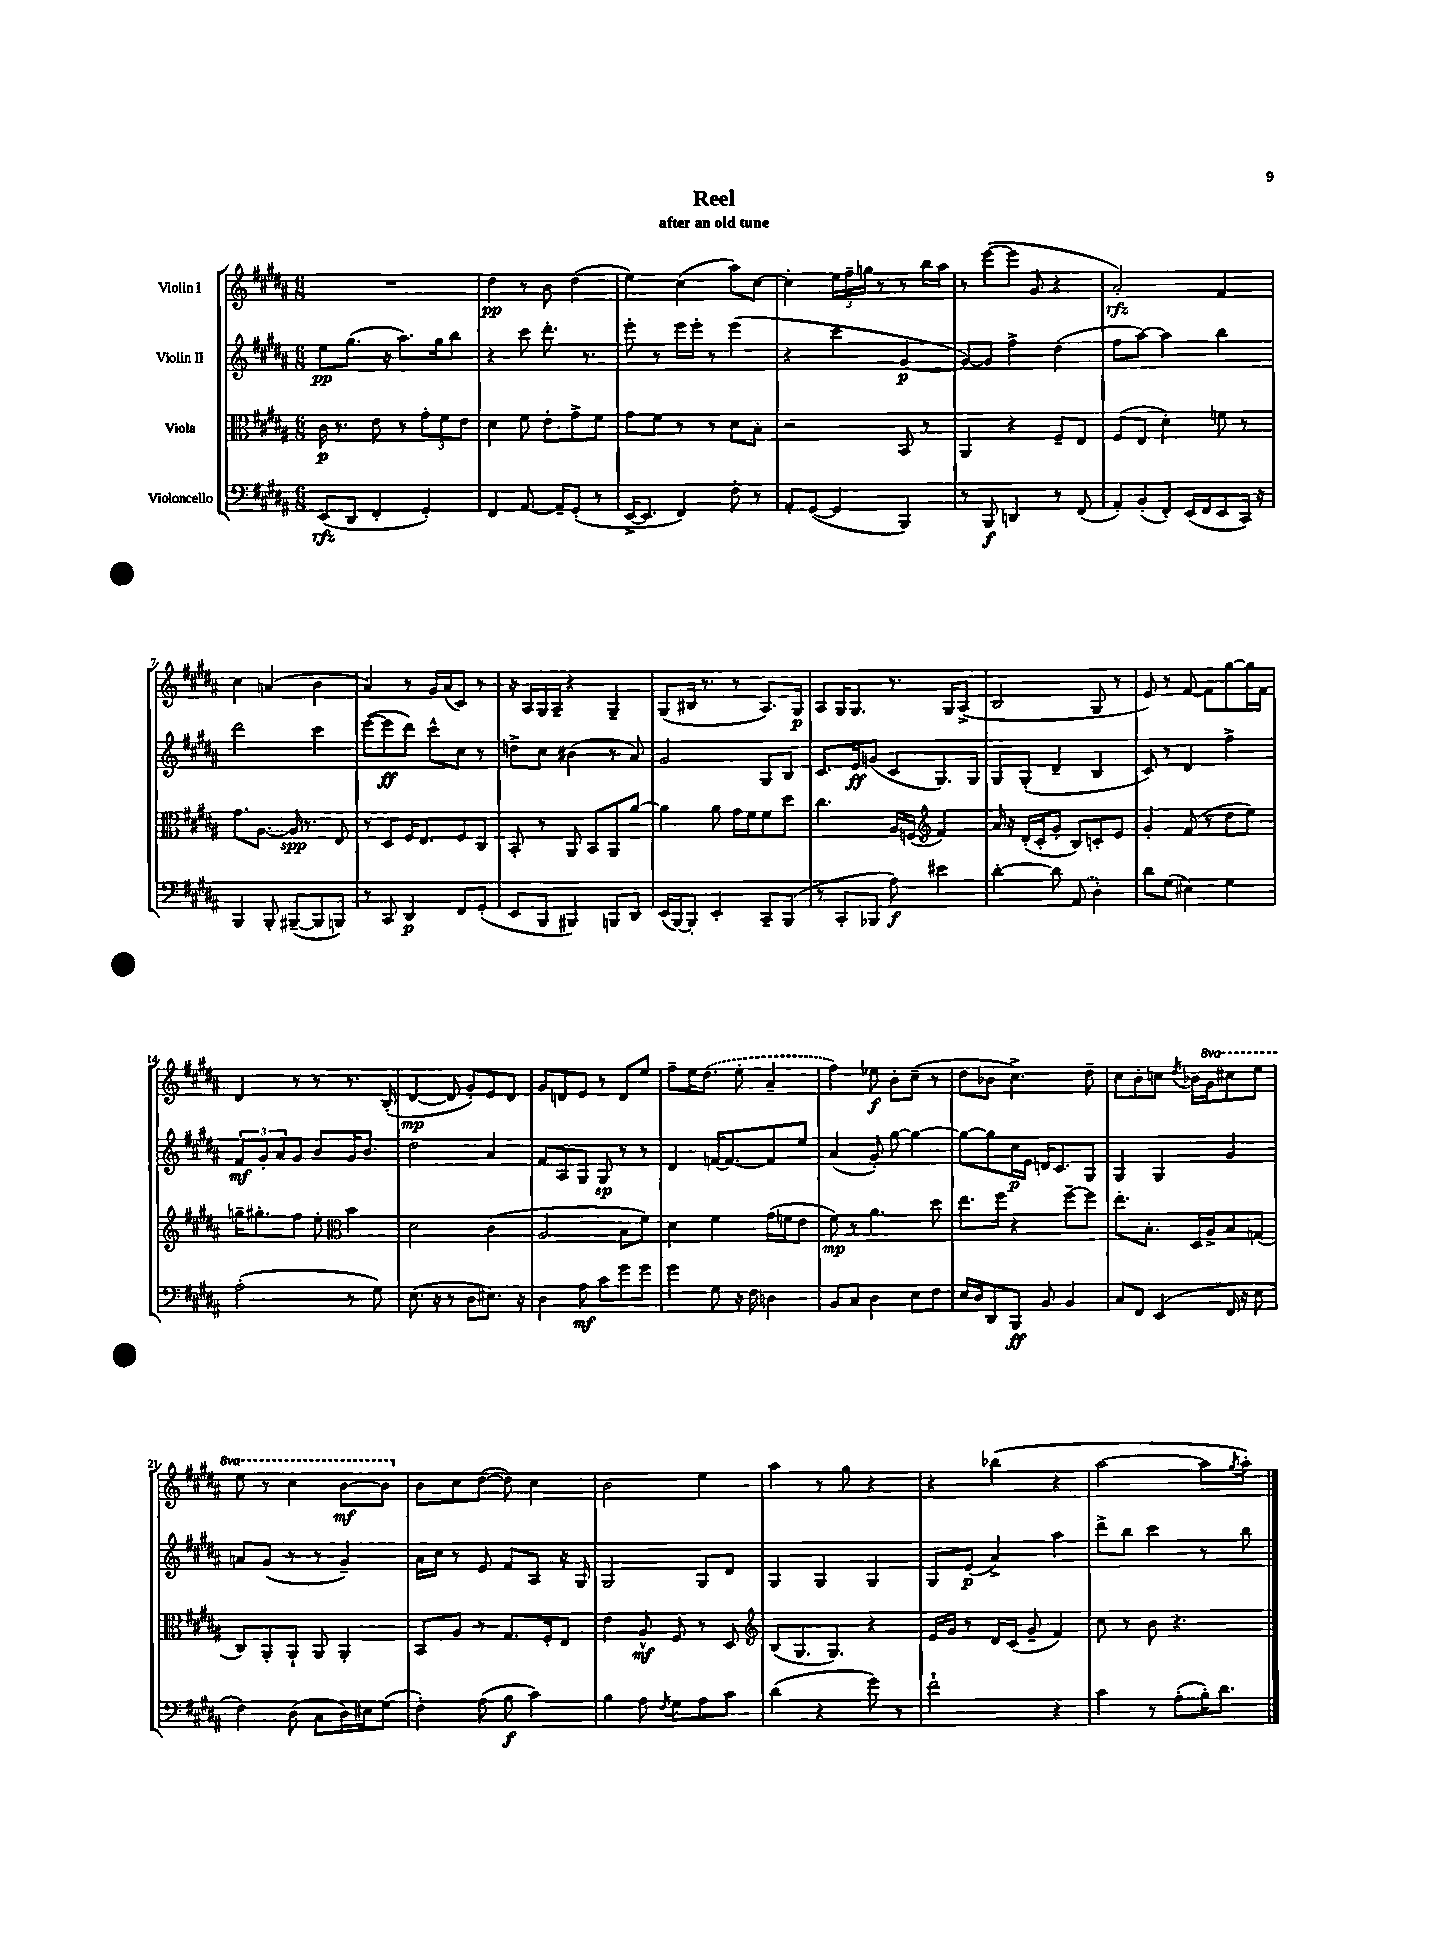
\header { title = "Reel" subtitle = "after an old tune" }
<<
\new StaffGroup <<
\new Staff = "s0" \with { instrumentName = "Violin I" } {
    \clef treble \key b \major \numericTimeSignature \time 6/8 \set Staff.ottavationMarkups = #ottavation-simple-ordinals
    R2. |
    dis''4\pp r8 b'8 dis''4( |
    e''4) cis''4( ais''8) cis''8~ |
    cis''4-. \tuplet 3/2 { e''16 fis''16-- g''16 } r8 r8 b''16 ais''16 |
    r8 e'''8~( e'''8 gis'8 r4 |
    ais'2-.\rfz) fis'4 |
    cis''4 a'4( b'4 |
    ais'4) r8 gis'16 ais'16( cis'8) r8 |
    r16 ais16 gis16 ais16-- r4 gis4-- |
    gis8( bis16 r8. r8 ais8.) gis16\p |
    ais8 gis16 gis8. r8. gis16 ais8->( |
    b2 gis8 r8 |
    e'8) r8 fis'8~ fis'8 gis''8~ gis''16 fis'16 |
    dis'4 r8 r8 r8. b16-.( |
    dis'4~\mp dis'8 gis'8-.) e'8 dis'8 |
    gis'8 d'8 e'8 r8 d'8 e''8 |
    fis''8-- e''16 \once \slurDashed dis''8.( e''8-. ais'4-- |
    fis''4) ees''8\f b'8-. cis''8--( r8 |
    dis''8 bes'8 cis''4.->) dis''8-- |
    cis''8 b'8-. c''8 \acciaccatura { dis''8 } bes'16 \ottava #1 gis''16 cis'''!8 e'''8 |
    e'''8 r8 cis'''4 b''8~\mf b''8 \ottava #0 |
    b'8 cis''8 dis''8~( dis''8) cis''4 |
    b'2 e''4 |
    ais''4 r8 gis''8 r4 |
    r4 bes''4( r4 |
    ais''2~ ais''8 \acciaccatura { gis''8 } ais''8-.) \bar "|." |
}
\new Staff = "s1" \with { instrumentName = "Violin II" } {
    \clef treble \key b \major \numericTimeSignature \time 6/8
    e''8\pp gis''8.( r16 ais''8.) gis''16 b''8 |
    r4 cis'''8 dis'''8.-. r8. |
    e'''8-. r8 e'''16 e'''16-. r8 e'''4( |
    r4 cis'''4 gis'4~\p |
    gis'8~) gis'8 fis''4-> dis''4( |
    fis''8 ais''8~) ais''4 b''4 |
    dis'''2 cis'''4 |
    e'''8~( e'''8\ff dis'''8) cis'''8-^ cis''8 r8 |
    d''8-> cis''8 bis'4( r8 ais'8) |
    gis'2 gis8 b8 |
    cis'8. e'16\ff g'8( cis'8 gis8.) gis16 |
    gis8 gis8-.( dis'4-- b4 |
    cis'8) r8 dis'4 fis''4-> |
    \tuplet 3/2 { fis'8\mf gis'8-. ais'8 } gis'8 b'8 gis'16 b'8. |
    dis''2 ais'4 |
    fis'8 ais8 gis8 gis8\sp r8 r8 |
    dis'4 f'16~ f'8.~ f'8 e''8 |
    ais'4( gis'8-.) gis''8~ gis''4~ |
    gis''8~ gis''8 cis''16\p e'16 d'16 cis'8. gis8 |
    gis4 gis4 gis'4 |
    a'8 gis'8( r8 r8 gis'4--) |
    ais'16 cis''16 r8 e'8 fis'8 ais8 r16 gis16 |
    gis2 gis8 dis'8 |
    gis4 gis4 gis4 |
    gis8 e'8\p( ais'4->) ais''4 |
    dis'''8-> b''8 cis'''4 r8 b''8 \bar "|." |
}
\new Staff = "s2" \with { instrumentName = "Viola" } {
    \clef alto \key b \major \numericTimeSignature \time 6/8
    cis'16\p r8. e'8 r8 \tuplet 3/2 { gis'8-. fis'8 e'8 } |
    dis'4 fis'8 e'8-. gis'8-> fis'8 |
    gis'8 fis'8 r8 r8 dis'8 b8-. |
    r2 b,8 r8 |
    ais,4 r4 fis8-- e8 |
    fis8( e8 dis'4-.) f'8 r8 |
    gis'8. ais8.~ ais16\spp r8. e8 |
    r8 dis8 fis16 e8. fis8 cis8 |
    b,8-. r8 ais,8 b,8 ais,8 ais'8~ |
    ais'4 ais'8 gis'16 fis'16 fis'8 dis''8 |
    cis''4. ais16 f16( \clef treble fis'4) |
    ais'16 r16 dis'16-.( cis'16-. gis'8-. b8) c'8-. e'8 |
    gis'4-. fis'8( r8 dis''8 e''8) |
    g''16-- gis''8.-. fis''8 e''8-. \clef alto b'4 |
    dis'2 cis'4( |
    ais2 b8 fis'8) |
    dis'4 fis'4 gis'16( f'16 e'8 |
    fis'8\mp) r8 ais'4. dis''8 |
    e''8. fis''16 r4 fis''8~-- fis''8 |
    e''8.-. b8.-. dis16 ais16-> b8 g8( |
    cis8) ais,8-. ais,8-! ais,8 ais,4-. |
    b,8 ais8 r8 gis8. fis16-. e8 |
    e'4 ais8-^\mf fis8 r8 dis8 |
    \clef treble b8( gis8. gis8.) r4 |
    e'16 gis'16 r8 dis'16 cis'16( gis'8-- fis'4) |
    cis''8 r8 b'8 r4. \bar "|." |
}
\new Staff = "s3" \with { instrumentName = "Violoncello" } {
    \clef bass \key b \major \numericTimeSignature \time 6/8
    e,8\rfz( dis,8 fis,4-. gis,4-.) |
    fis,4 ais,8.~ ais,16-- gis,8-.( r8 |
    e,16~-> e,8. fis,4) fis8-. r8 |
    ais,8-. gis,8~( gis,4 b,,4) |
    r8 b,,8\f d,4 r8 fis,8( |
    ais,8-.) b,8-.( fis,8-.) e,16( fis,16 e,8 cis,16) r16 |
    b,,4 b,,8-. bis,,8~--( bis,,8 b,,8) |
    r8 cis,8 dis,4\p fis,8 gis,8-.( |
    e,8 b,,8 bis,,4) b,,8 dis,8 |
    e,16( b,,16~) b,,8-. e,4-. cis,8-- b,,8( |
    r8 cis,8-. bes,,8 ais8\f) eis'4 |
    dis'4~-. dis'8 \once \slurDashed ais,8( dis4-.) |
    dis'8 gis8( eis4) gis4 |
    ais2-.( r8 gis8) |
    e8.( r16 r8 dis8 eis8.) r16 |
    dis4 ais8\mf cis'8 gis'8 gis'8 |
    gis'4 gis8 r16 fis16 d4 |
    b,8 cis8 dis4 e8 fis8 |
    e16 dis16 dis,8 b,,8\ff b,8 b,4 |
    cis8 fis,8 e,4( fis,16 r16 e8 |
    fis4) dis8( cis8 dis16) eis16 gis8( |
    fis4-.) ais8( b8\f cis'4) |
    b4 ais8 \acciaccatura { fis8 } gis8 ais8 cis'8 |
    dis'4( r4 gis'8) r8 |
    fis'2-! r4 |
    cis'4 r8 ais8-.( b16-.) dis'8. \bar "|." |
}
>>
>>
